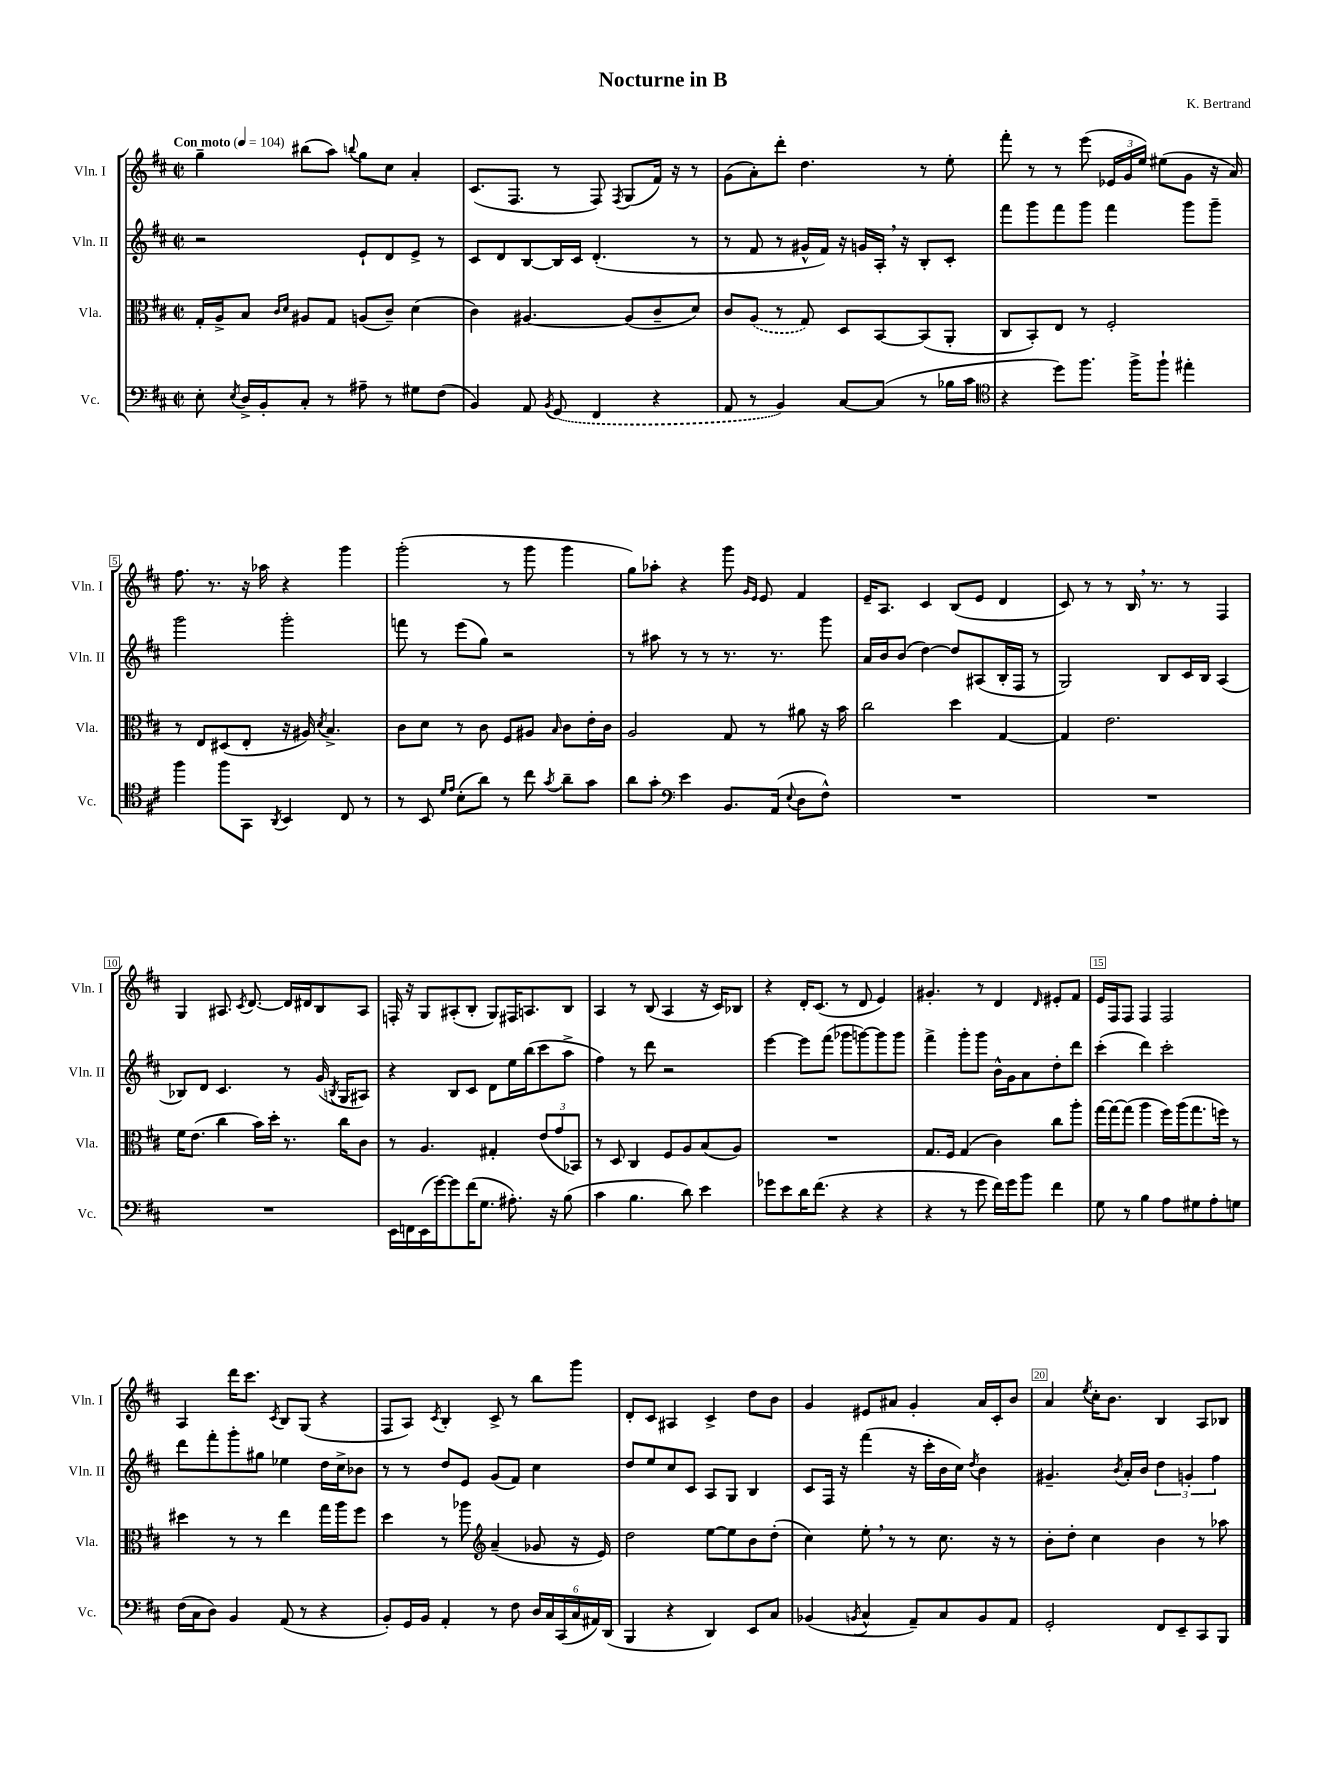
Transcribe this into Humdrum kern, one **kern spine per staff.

**kern	**kern	**kern	**kern
*part4	*part3	*part2	*part1
*staff4	*staff3	*staff2	*staff1
*I"Vc.	*I"Vla.	*I"Vln. II	*I"Vln. I
*I'Vc.	*I'Vla.	*I'Vln. II	*I'Vln. I
*clefF4	*clefC3	*clefG2	*clefG2
*k[f#c#]	*k[f#c#]	*k[f#c#]	*k[f#c#]
*M2/2	*M2/2	*M2/2	*M2/2
*met(c|)	*met(c|)	*met(c|)	*met(c|)
*MM104	*MM104	*MM104	*MM104
=1	=1	=1	=1
!	!	!	!LO:TX:a:B:t=Con moto
8E'\	16G'/LL	2r	4gg~\
.	16A^/J	.	.
8qE/	.	.	.
16D^/LL	8B/J	.	.
16BB'/J	.	.	.
.	16qqc#/LL	.	.
.	16qqd/JJ	.	.
8C#'/J	8A#X/L	.	(8bb#X\L
8r	8G/J	.	8aa\J)
.	.	.	8qqbbn/
8A#X~\	(8An/L	8e`/L	8gg\L
8r	8c#~/J)	8d/	8cc#\J
8G#X\L	(4d\	8e^/J	4a'/
(8F#\J	.	8r	.
=2	=2	=2	=2
4BB/)	4c#\)	8c#/L	(8.c#/L
.	.	8d/	.
.	.	.	8.F#/J
8AA/	[4.A#X/	[8B/	.
8qBB/	.	.	.
(8GG/	.	16B/L]	8r
.	.	16c#/JJ	.
4FF#/	.	(4.d'/	8F#/)
.	.	.	8qF#/
.	(8A#/L]	.	(8G/L
4r	8c#~/	.	16f#/Jk)
.	.	.	16r
.	8d/J)	8r	8r
=3	=3	=3	=3
8AA/	8c#/L	8r	(8g\L
8r	(8A/J	8f#/	8a'\)
4BB/)	8r	8r	8ddd'\J
.	8G/)	16g#X^^/LL	4.dd\
.	.	16f#/JJ)	.
[8C#/L	8D/L	16r	.
.	.	16gn/LL	.
(8C#/J]	[8BB/	16A',/JJ	.
.	.	16r	.
8r	(8BB/]	8B'/L	8r
16B-X\LL	8AA'/J	8c#'/J	8ee'\
16c#\JJ	.	.	.
=4	=4	=4	=4
*clefC4	*	*	*
4r	8C#/L	8fff#\L	8fff#'\
.	8BB'/)	8ggg\	8r
8dd\L)	8E/J	8fff#\	8r
8.ff#\J	8r	8ggg\J	(8eee\
.	2F#'/	4fff#\	24e-X/LL
.	.	.	24g/
16ff#^\KL	.	.	.
.	.	.	24ee/JJ)
8ff#`\J	.	.	(8ee#X\L
4ee#X'\	.	8ggg\L	8g\J
.	.	8ggg~\J	16r
.	.	.	16a/)
!!LO:LB:g=z
=5	=5	=5	=5
4ff#\	8r	2ggg\	8.ff#\
.	8E/L	.	.
.	.	.	8.r
8ff#\L	(8D#X/	.	.
8GG\J	8E'/J	.	16r
.	.	.	16aa-X\
8qAA/	.	.	.
4BB/	16r	2ggg'\	4r
.	16A#X/)	.	.
.	8qd/	.	.
.	4.B^/	.	.
8C#/	.	.	4ggg\
8r	.	.	.
=6	=6	=6	=6
8r	8c#\L	8fffn\	(2ggg'\
8BB/	8d\J	8r	.
16qqd/LL	.	.	.
16qqe/JJ	.	.	.
(8B'\L	8r	(8eee\L	.
8a\J)	8c#\	8gg\J)	.
8r	8F#/L	2r	8r
8cc#\	8A#X/J	.	8ggg\
8qg/	16qqB/	.	.
8a~\L	8c#\L	.	4ggg\
8g\J	16e'\L	.	.
.	16c#\JJ	.	.
=7	=7	=7	=7
8a\L	2A/	8r	8gg\L)
8g'\J	.	8aa#X\	8aa-X'\J
*clefF4	*	*	*
4e\	.	8r	4r
.	.	8r	.
8.BB/L	8G/	8.r	8ggg\
.	.	.	16qqg/LL
.	.	.	16qqe/JJ
.	8r	.	8e/
(16AA/Jk	.	8.r	.
8qqE/	.	.	.
8D\L	8a#X\	.	4f#/
8F#^^\J)	16r	8ggg\	.
.	16b\	.	.
=8	=8	=8	=8
1r	2cc#\	16a/LL	16e~/KL
.	.	16b/J	8.A/J
.	.	(8b/J	.
.	.	[4dd\)	4c#/
.	4dd\	8dd/L]	(8B/L
.	.	(8A#X/	8e/J
.	[4G/	16B'/L	4d/
.	.	16F#/JJ	.
.	.	8r	.
=9	=9	=9	=9
1r	4G/]	2G/)	8c#/)
.	.	.	8r
.	2.e\	.	8r
.	.	.	16B,/
.	.	.	8.r
.	.	8B/L	.
.	.	16c#/L	8r
.	.	16B/JJ	.
.	.	(4A/	4F#/
!!LO:LB:g=z
=10	=10	=10	=10
1r	16f#\KL	8B-X/L)	4G/
.	(8.e\J	.	.
.	.	8d/J	.
.	4cc#\	4.c#/	8.A#X/
.	.	.	8qc#/
.	.	.	[8.d/
.	16b\LL)	.	.
.	16dd'\JJ	.	.
.	8.r	8r	16d/LL]
.	.	.	16d#X/J
.	.	(16g/	8B/
.	.	8qBn/	.
.	16cc#\KL	16G/KL	.
.	8c#\J	8A#X/J)	8A#/J
=11	=11	=11	=11
16EE\LL	8r	4r	16Fn'/
16FFn\	.	.	16r
(16EE\	4.A/	.	8G/L
[16g\J)	.	.	.
8g\]	.	8B/L	(8A#X'/
(16f#\K	.	8c#/J	8B'/J
8.G\J	.	.	.
.	4G#X'/	8d\L	8G/L)
8.A#X'\)	.	16ee\L	16F#X/K
.	.	(16bb\J	8.An/
.	(12e/L	8ccc#\	.
16r	.	.	.
.	12g/	.	.
(8B\	.	8aa^\J	8B/J
.	12BB-X/J)	.	.
=12	=12	=12	=12
4c#\	8r	4ff#\)	4A/
.	8D/	.	.
4.B\	4C#/	8r	8r
.	.	8ddd\	(8B/
.	8F#/L	2r	4A/
8d\)	8A/	.	.
4e\	(8B/	.	16r
.	.	.	16c#/KL)
.	8A/J)	.	8B-X/J
=13	=13	=13	=13
8g-X\L	1r	[4eee\	4r
8e\	.	.	.
16d\K	.	8eee\L]	16d'/KL
(8.f#\J	.	.	(8.c#/J
.	.	(8fff#\J	.
4r	.	8ggg-X\L	8r
.	.	[8gggn\)	8d/
4r	.	8ggg\]	4e/)
.	.	8ggg\J	.
=14	=14	=14	=14
4r	8.G/L	4fff#^\	4.g#X'/
.	16F#/Jk	.	.
8r	(4G/	8ggg'\L	.
8g\	.	8ggg\J	8r
16f#\LL)	4c#\)	16b^^\LL	4d/
16g\J	.	16g\J	.
8b\J	.	8a\	.
.	.	.	16qqd/
4f#\	8cc#\L	8dd'\	8e#X'/L
.	8aa'\J	8ddd\J	8f#/J
=15	=15	=15	=15
8G\	[16gg\LL	(4ccc#'\	16e/LL
.	16gg\J_	.	16F#/J
8r	(8gg\J]	.	8F#/J
4B\	4aa\	4ddd\)	4F#/
8A\L	16ff#\LL)	2ccc#'\	2F#/
.	(16aa\J	.	.
8G#X\	8.gg\	.	.
8A'\	.	.	.
.	16ffn\Jk)	.	.
8Gn\J	8r	.	.
!!LO:LB:g=z
=16	=16	=16	=16
(16F#\LL	4dd#X\	8ddd\L	4A/
16C#\J	.	.	.
8D\J)	.	8fff#'\	.
4BB/	8r	8ggg'\	16ddd\KL
.	.	.	8.ccc#\J
.	8r	8gg#X\J	.
.	.	.	8qc#/
(8AA/	4ee\	4ee-X\	8B/L
8r	.	.	(8G/J
4r	16gg\LL	16dd\LL	4r
.	16aa\J	16cc#^\J	.
.	8ff#\J	8b-X\J	.
=17	=17	=17	=17
8BB'/L)	4dd\	8r	8F#/L
16GG/L	.	8r	8A/J)
16BB/JJ	.	.	.
.	.	.	8qc#/
4AA'/	8r	8dd/L	4B'/
.	8aa-X\	8e/J	.
*	*clefG2	*	*
8r	(4a~/	(8g/L	8c#^/
8F#\	.	8f#/J)	8r
24D/LL	8g-X/	4cc#\	8bb\L
24C#/	.	.	.
(24CC#/	.	.	.
24C#/	16r	.	8ggg\J
24AA#X/)	.	.	.
.	16e/)	.	.
(24DD/JJ	.	.	.
=18	=18	=18	=18
4BBB/	2dd\	8dd/L	8d'/L
.	.	8ee/	8c#/J
4r	.	8cc#/	4A#X/
.	.	8c#/J	.
4DD/)	[8ee\L	8A/L	4c#^/
.	8ee\]	8G/J	.
8EE/L	8b\	4B/	8dd\L
8C#/J	(8dd'\J	.	8b\J
=19	=19	=19	=19
(4BB-X/	4cc#\)	8c#/L	4g/
.	.	16F#/Jk	.
.	.	16r	.
8qBBn/	.	.	.
4C#^^/	8ee',\	(4fff#\	8e#X/L
.	8r	.	8a#X/J
8AA~/L)	8r	16r	4g'/
.	.	16ccc#'\LL	.
8C#/	8.cc#\	16b\	.
.	.	16cc#\JJ)	.
.	.	8qdd/	.
8BB/	.	4b\	16a#/LL
.	16r	.	16c#'/J
8AA/J	8r	.	8b/J
=20	=20	=20	=20
2GG'/	8b'\L	4.g#X~/	4a/
.	8dd'\J	.	.
.	.	.	8qee/
.	4cc#\	.	16cc#'\KL
.	.	.	8.b\J
.	.	8qb/	.
.	.	16a'/LL	.
.	.	16b/JJ	.
8FF#/L	4b\	6dd\	4B/
8EE~/	.	.	.
.	.	6gn'/	.
8CC#/	8r	.	8A/L
.	.	6ff#\	.
8BBB/J	8aa-X\	.	8B-X/J
==	==	==	==
*-	*-	*-	*-
